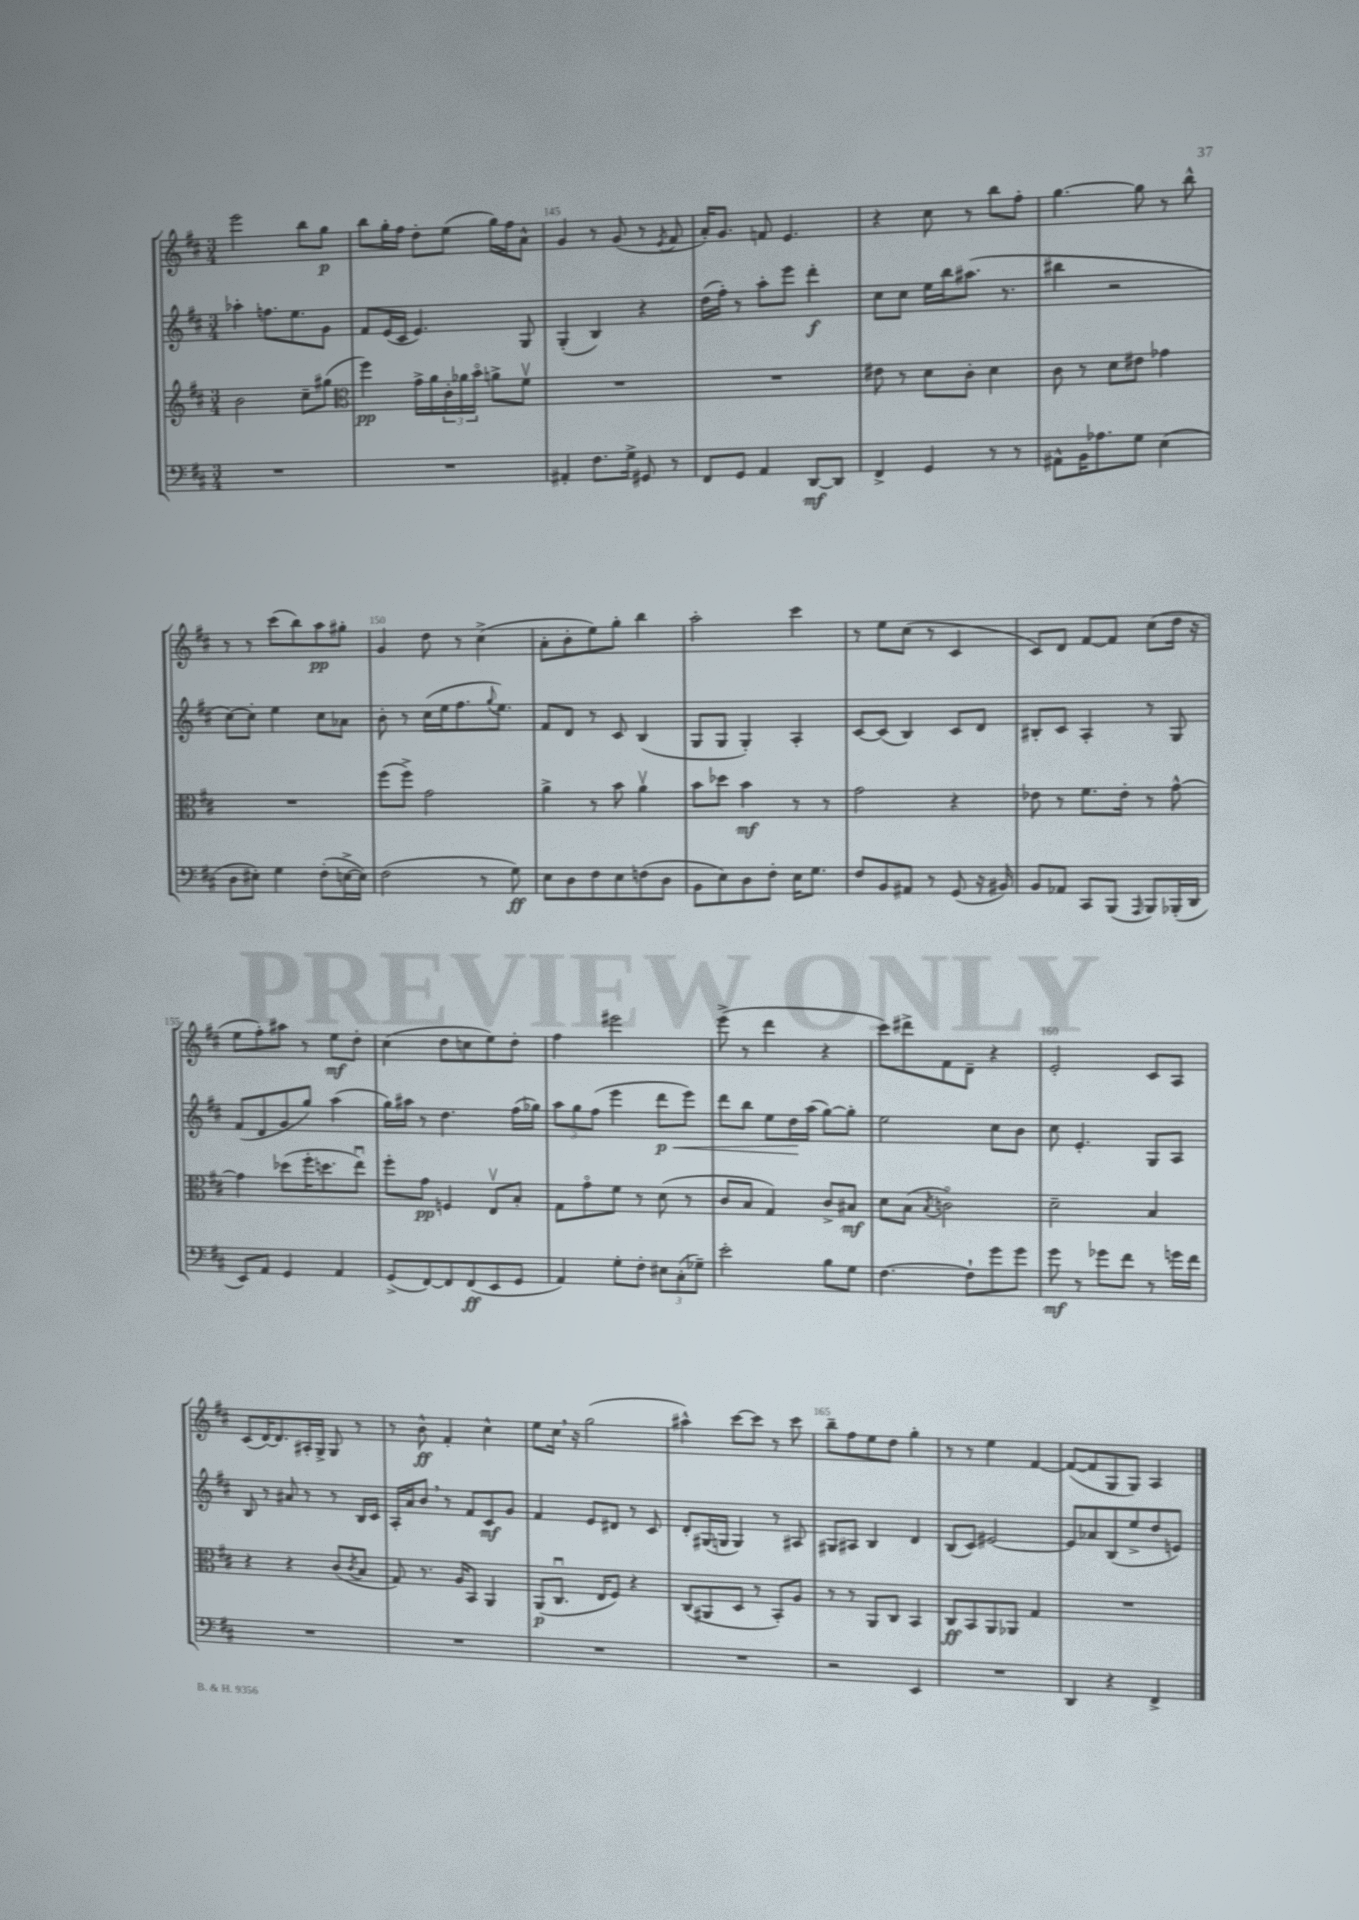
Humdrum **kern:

**kern	**kern	**kern	**kern
*staff4	*staff3	*staff2	*staff1
*clefF4	*clefG2	*clefG2	*clefG2
*k[f#c#]	*k[f#c#]	*k[f#c#]	*k[f#c#]
*M3/4	*M3/4	*M3/4	*M3/4
2.r	2b	4aa-'	2eee
.	.	8.ff	.
.	.	8.ee	.
.	8cc#~	.	8bb
.	(8gg#	8g	8gg
=	=	=	=
*	*clefC3	*	*
2.r	4ff#)	8f#	8bb
.	.	(16e	16gg'
.	.	16c#	16ff#
.	16g^	4.e)	8dd'
.	16a	.	.
.	24c#'	.	(8ee
.	24a-	.	.
.	24bo	.	.
.	8a^	.	16gg)
.	.	.	16ff#
.	8f#v	8G	8a^^
=	=	=	=
4AA#'	2.r	(4G'	4g
8.F#	.	4B)	8r
.	.	.	(8g
16G^	.	.	.
8GG#	.	4r	8r
.	.	.	8qe
8r	.	.	8f#
=	=	=	=
8FF#	2.r	(16dd	16a')
.	.	16ff#')	8.g
8GG	.	8r	.
4AA	.	8aa'	8f
.	.	8eee	4.e
[8DD	.	4ddd'	.
8DD]	.	.	.
=	=	=	=
4FF#^	8e#	8cc#	4r
.	8r	8cc#	.
4GG	8d	16ee	8cc#
.	.	16bb	.
.	8c#'	(8.aa#	8r
8r	4d	.	8bb
.	.	8.r	.
8r	.	.	8ff#'
=	=	=	=
8AA#^^	8c#	4bb#	[4.gg
16BB	8r	.	.
8.A-	.	.	.
.	8d	2r	.
8G	8e#	.	8gg]
(4E	4g-	.	8r
.	.	.	8bb^^
=	=	=	=
8D	2.r	[8cc#)	8r
8E#')	.	8cc#']	8r
4G	.	4ee	(8ccc#
.	.	.	8bb)
(8F#'	.	8cc#	8aa
[16E^	.	8a-	8gg#'
16E])	.	.	.
=	=	=	=
(2F#	(8ff#	8b'	4g
.	8ff#^)	8r	.
.	2g	(16cc#	8dd
.	.	16ee	.
.	.	8.ff#	8r
8r	.	.	(4cc#^
.	.	8qqgg	.
.	.	8.ee)	.
8G)	.	.	.
=	=	=	=
8E	4a^	8f#	8a'
8D	.	8d	8b'
8F#	8r	8r	8ee)
8E	8b	8c#	8gg'
(8F	4av	(4B	4bb
8D	.	.	.
=	=	=	=
8BB	8b	8G	2aa'
8E)	8dd-	8G	.
8D	4b	4G')	.
8F#'	.	.	.
16E	8r	4A'	4ccc#
8.G	.	.	.
.	8r	.	.
=	=	=	=
8F#	2g	[8c#	8r
8BB	.	(8c#]	8ee
8AA#	.	4B)	(8cc#
8r	.	.	8r
(8GG	4r	8c#	4c#
16r	.	8d	.
16BB#)	.	.	.
=	=	=	=
8BB	8e-	8B#'	8c#)
8AA-	8r	8c#	8d
8CC#	8.f#	4A'	[8f#
(8BBB	.	.	8f#]
.	16e-'	.	.
16qqAAA	.	.	.
8BBB)	8r	8r	(8cc#
(16BBB-'	[8g^^	8G	16dd
16DD	.	.	16r
=	=	=	=
8EE)	4g]	(8f#	8ee
8AA	.	8d	8ff#')
4GG	(8dd-	8g	8aa#
.	16ff#'	8gg)	8r
.	8.dd	.	.
4AA	.	(4aa	8ee
.	8eeu)	.	8dd'
=	=	=	=
(8GG^	8ff#'	16gg)	(4cc#
.	.	16aa#	.
[8FF#)	8g	8r	.
8FF#]	4F	4.dd	8dd
(8FF#	.	.	8cc
8EE	8Ev	.	8ee)
8GG	8B'	(16ff#	8dd'
.	.	16gg-)	.
=	=	=	=
4AA)	8G	12aa	4ff#
.	.	12gg	.
.	8go	.	.
.	.	(12ff#	.
8G'	8f#	4eee	2eee#
8F#'	8r	.	.
12E#	(8d	8ddd	.
(12C#'	.	.	.
.	8r	8eee)	.
12G-~)	.	.	.
=	=	=	=
2e'	8c#	8ddd	(8eee^
.	8B	8bb	8r
.	4G)	8ee	4ddd
.	.	16dd	.
.	.	(16aa	.
8B	8c#^	[8gg)	4r
8G	8B#	8gg']	.
=	=	=	=
[4.F#	8d	2ee	8ccc#)
.	(8B	.	8ddd#^
.	8qB	.	.
.	2co)	.	8f#
8F#`]	.	.	8d~
8g	.	8cc#	4r
8g	.	8b	.
=	=	=	=
8g	2d~	8cc#	2e'
8r	.	4.e'	.
8g-	.	.	.
8f#	.	.	.
8r	4B	8G	8c#
16g	.	8A	8A
16f#	.	.	.
=	=	=	=
2.r	4r	8B	(8c#
.	.	8r	[16d)
.	.	.	8.d]
.	4r	8a#	.
.	.	8r	16A#'
.	.	.	16G^
.	(8c#	8r	8G
.	8qc#	.	.
.	8B	16B	8r
.	.	16c#	.
=	=	=	=
2.r	8G)	16A'	8r
.	.	16a	.
.	8.r	8b	8b^^
.	.	8r	4f#'
.	16A	.	.
.	8BB	8f#	.
.	4AA	8c#	4cc#^^
.	.	8g	.
=	=	=	=
2.r	(8AA	4f#	8ee
.	8.C#u	.	16cc#
.	.	.	16r
.	.	8e	(2gg
.	16E	.	.
.	8F#)	8d#	.
.	4r	8r	.
.	.	8c#	.
=	=	=	=
2.r	(8C#	8d'	4aa#^^)
.	8AA#	(16G#	.
.	.	16G	.
.	8D	4G)	[8ccc#
.	8r	.	8ccc#]
.	8BB')	8r	8r
.	8A	8A#	8ccc#
=	=	=	=
2r	8r	8G#	8bb~
.	8r	8A#	8ff#
.	8AA	4B	8ee
.	8C#	.	8dd
4EE	4BB	4d	4gg'
=	=	=	=
2.r	8C#	(8B	8r
.	8BB	8c#)	8r
.	8AA	[2e#	4ee
.	8AA-	.	.
.	4G	.	[4f#
=	=	=	=
4DD	2.r	8e#]	(8f#_
.	.	8a-	8f#]
4r	.	(8B	8G
.	.	8ee^	8G)
4FF#^	.	8dd	4A
.	.	8e)	.
==	==	==	==
*-	*-	*-	*-
